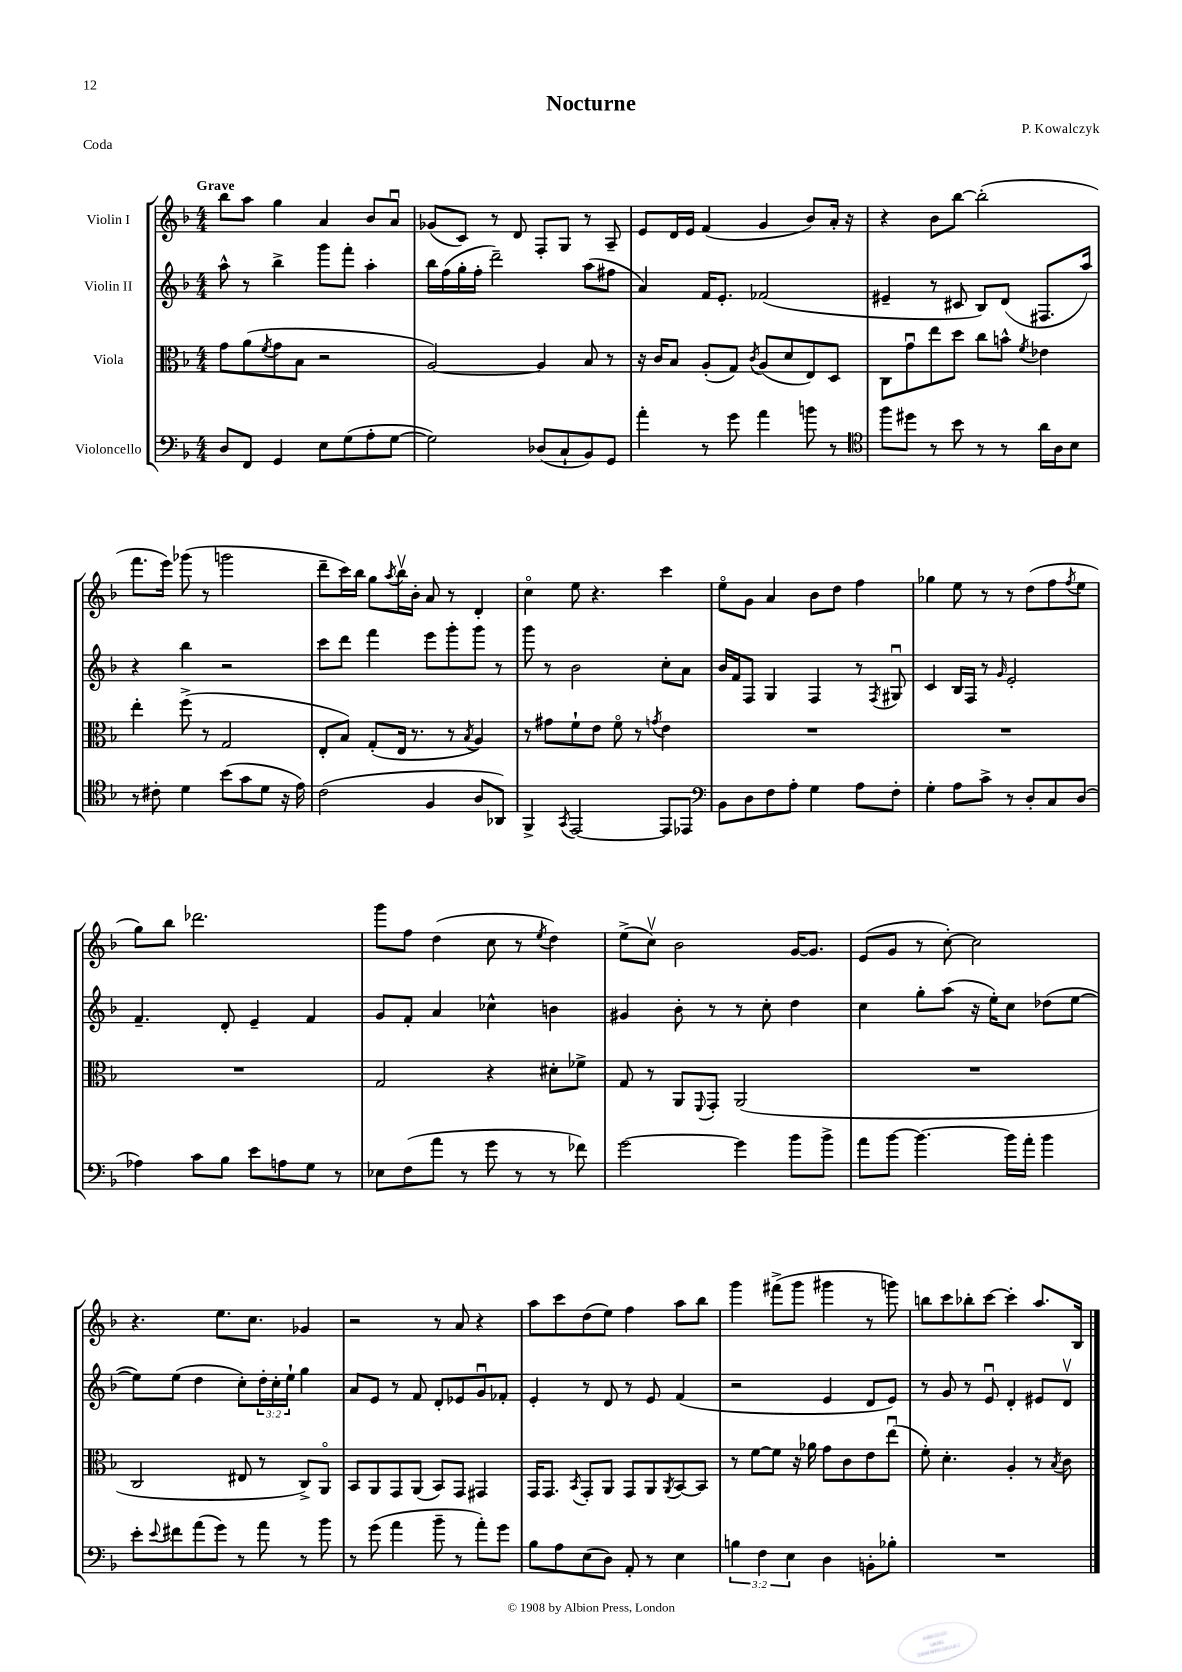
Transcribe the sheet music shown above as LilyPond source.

\header { title = "Nocturne" composer = "P. Kowalczyk" piece = "Coda" }
<<
\new StaffGroup <<
\new Staff = "s0" \with { instrumentName = "Violin I" } {
    \clef treble \key f \major \numericTimeSignature \time 4/4 \tempo "Grave"
    bes''8 a''8 g''4 a'4 bes'8 a'8\downbow |
    ges'8( c'8) r8 d'8 f8-. g8 r8 a8-- |
    e'8 d'16 e'16 f'4( g'4 bes'8) a'16-. r16 |
    r4 bes'8 bes''8~ bes''2-.( |
    f'''8. e'''16) ges'''8( r8 g'''2 |
    d'''8-- c'''16) bes''16 g''8 \acciaccatura { a''8 } bes''16\upbow bes'16-. a'8 r8 d'4-. |
    c''4\flageolet e''8 r4. c'''4 |
    e''8\flageolet g'8 a'4 bes'8 d''8 f''4 |
    ges''4 e''8 r8 r8 d''8( f''8 \acciaccatura { f''8 } e''8 |
    g''8) bes''8 des'''2. |
    g'''8 f''8 d''4( c''8 r8 \acciaccatura { e''8 } d''4) |
    e''8->( c''8\upbow) bes'2 g'16~ g'8. |
    e'8( g'8 r8 c''8~-.) c''2 |
    r4. e''8. c''8. ges'4 |
    r2 r8 a'8 r4 |
    a''8 c'''8 d''8( e''8) f''4 a''8 bes''8 |
    g'''4 fis'''8->( g'''8 gis'''4 r8 g'''8) |
    b''8 c'''8 bes''8-. c'''8~ c'''4-. a''8. bes16 \bar "|." |
}
\new Staff = "s1" \with { instrumentName = "Violin II" } {
    \clef treble \key f \major \numericTimeSignature \time 4/4 \override Staff.TupletNumber.text = #tuplet-number::calc-fraction-text
    a''8-^ r8 bes''4-> g'''8 f'''8-. a''4-. |
    bes''16 f''16( g''16-. f''16-. d'''2--) a''8( fis''8 |
    a'4) f'16 e'8.-. fes'2( |
    eis'4-- r8 cis'8 bes8) d'8( fis8. a''16) |
    r4 bes''4 r2 |
    c'''8 d'''8 f'''4 e'''8 g'''8-. g'''8 r8 |
    g'''8 r8 bes'2 c''8-. a'8 |
    bes'16 f'16 f8 g4 f4 r8 \acciaccatura { f8 } gis8\downbow |
    c'4 bes16 f16 r8 \grace { g'16 } e'2-. |
    f'4.-- d'8-. e'4-- f'4 |
    g'8 f'8-. a'4 ces''4-^ b'4 |
    gis'4 bes'8-. r8 r8 c''8-. d''4 |
    c''4 g''8-. a''8( r16 e''16-.) c''8 des''8( e''8~ |
    e''8) e''8( d''4 c''8-.) \tuplet 3/2 { d''16-. c''16-. e''16-! } g''4 |
    a'8 e'8 r8 f'8 d'8-. ees'8 g'8\downbow fes'8-. |
    e'4-. r8 d'8 r8 e'8 f'4( |
    r2 e'4 d'8 e'8) |
    r8 g'8 r8 e'8\downbow d'4-. eis'8 d'8\upbow \bar "|." |
}
\new Staff = "s2" \with { instrumentName = "Viola" } {
    \clef alto \key f \major \numericTimeSignature \time 4/4
    g'8 a'8( \acciaccatura { f'8 } g'8 bes8 r2 |
    a2~) a4 bes8 r8 |
    r16 c'16 bes8 a8-.( g8) \acciaccatura { c'8 } a8( d'8 e8) d8 |
    c8 g'8\downbow e''8 d''8 c''8 b'8-^ \acciaccatura { f'8 } ees'4 |
    e''4-. f''8->( r8 g2 |
    e8-. bes8) g8-.( e16 r8. r8 \acciaccatura { bes8 } a4) |
    r8 gis'8 f'8-! e'8 f'8\flageolet r8 \acciaccatura { g'8 } e'4 |
    R1 |
    R1 |
    R1 |
    g2 r4 dis'8-. fes'8-> |
    g8 r8 a,8 \appoggiatura { f,8 } g,8-. a,2( |
    R1 |
    c2 eis8 r8 c8->) a,8\flageolet |
    bes,8 a,8 g,8 a,8( bes,8) g,8 gis,4 |
    g,16 g,8. \acciaccatura { bes,8 } g,8-. a,8 g,8 a,8 \acciaccatura { a,8 } bes,8~ bes,8 |
    r8 f'8~ f'8 r16 aes'16 g'8 c'8 e'8 e''8\downbow( |
    f'8-.) d'4.-. a4-. r8 \acciaccatura { bes8 } c'8 \bar "|." |
}
\new Staff = "s3" \with { instrumentName = "Violoncello" } {
    \clef bass \key f \major \numericTimeSignature \time 4/4 \override Staff.TupletNumber.text = #tuplet-number::calc-fraction-text
    d8 f,8 g,4 e8 g8( a8-. g8~ |
    g2) des8( c8-! bes,8) g,8 |
    a'4-. r8 g'8 a'4 b'8 r8 |
    \clef tenor f''8 dis''8 r8 bes'8 r8 r8 a'16 a16 bes8 |
    r8 cis'8-. d'4 bes'8( g'8 d'8 r16 e'16) |
    c'2( f4 a8 aes,8) |
    f,4-> \acciaccatura { g,8 } e,2~ e,8 ees,8 |
    \clef bass bes,8 d8 f8 a8-. g4 a8 f8-. |
    g4-. a8 c'8-> r8 d8-. c8 d8( |
    aes4) c'8 bes8 e'8 a8 g8 r8 |
    ees8 f8( a'8 r8 g'8 r8 r8 fes'8) |
    g'2~ g'4 bes'8 bes'8-> |
    a'8 bes'8~ bes'4.~ bes'16 a'16-. bes'4 |
    e'8-. \appoggiatura { e'8 } fis'8 a'8( g'8) r8 a'8 r8 bes'8 |
    r8 g'8( a'4 bes'8-- r8 a'8-.) g'8 |
    bes8 a8 e8( d8) a,8-. r8 e4 |
    \tuplet 3/2 { b4 f4 e4 } d4 b,8-. bes8-. |
    R1 \bar "|." |
}
>>
>>
\layout { \context { \Score \remove "Bar_number_engraver" } }
